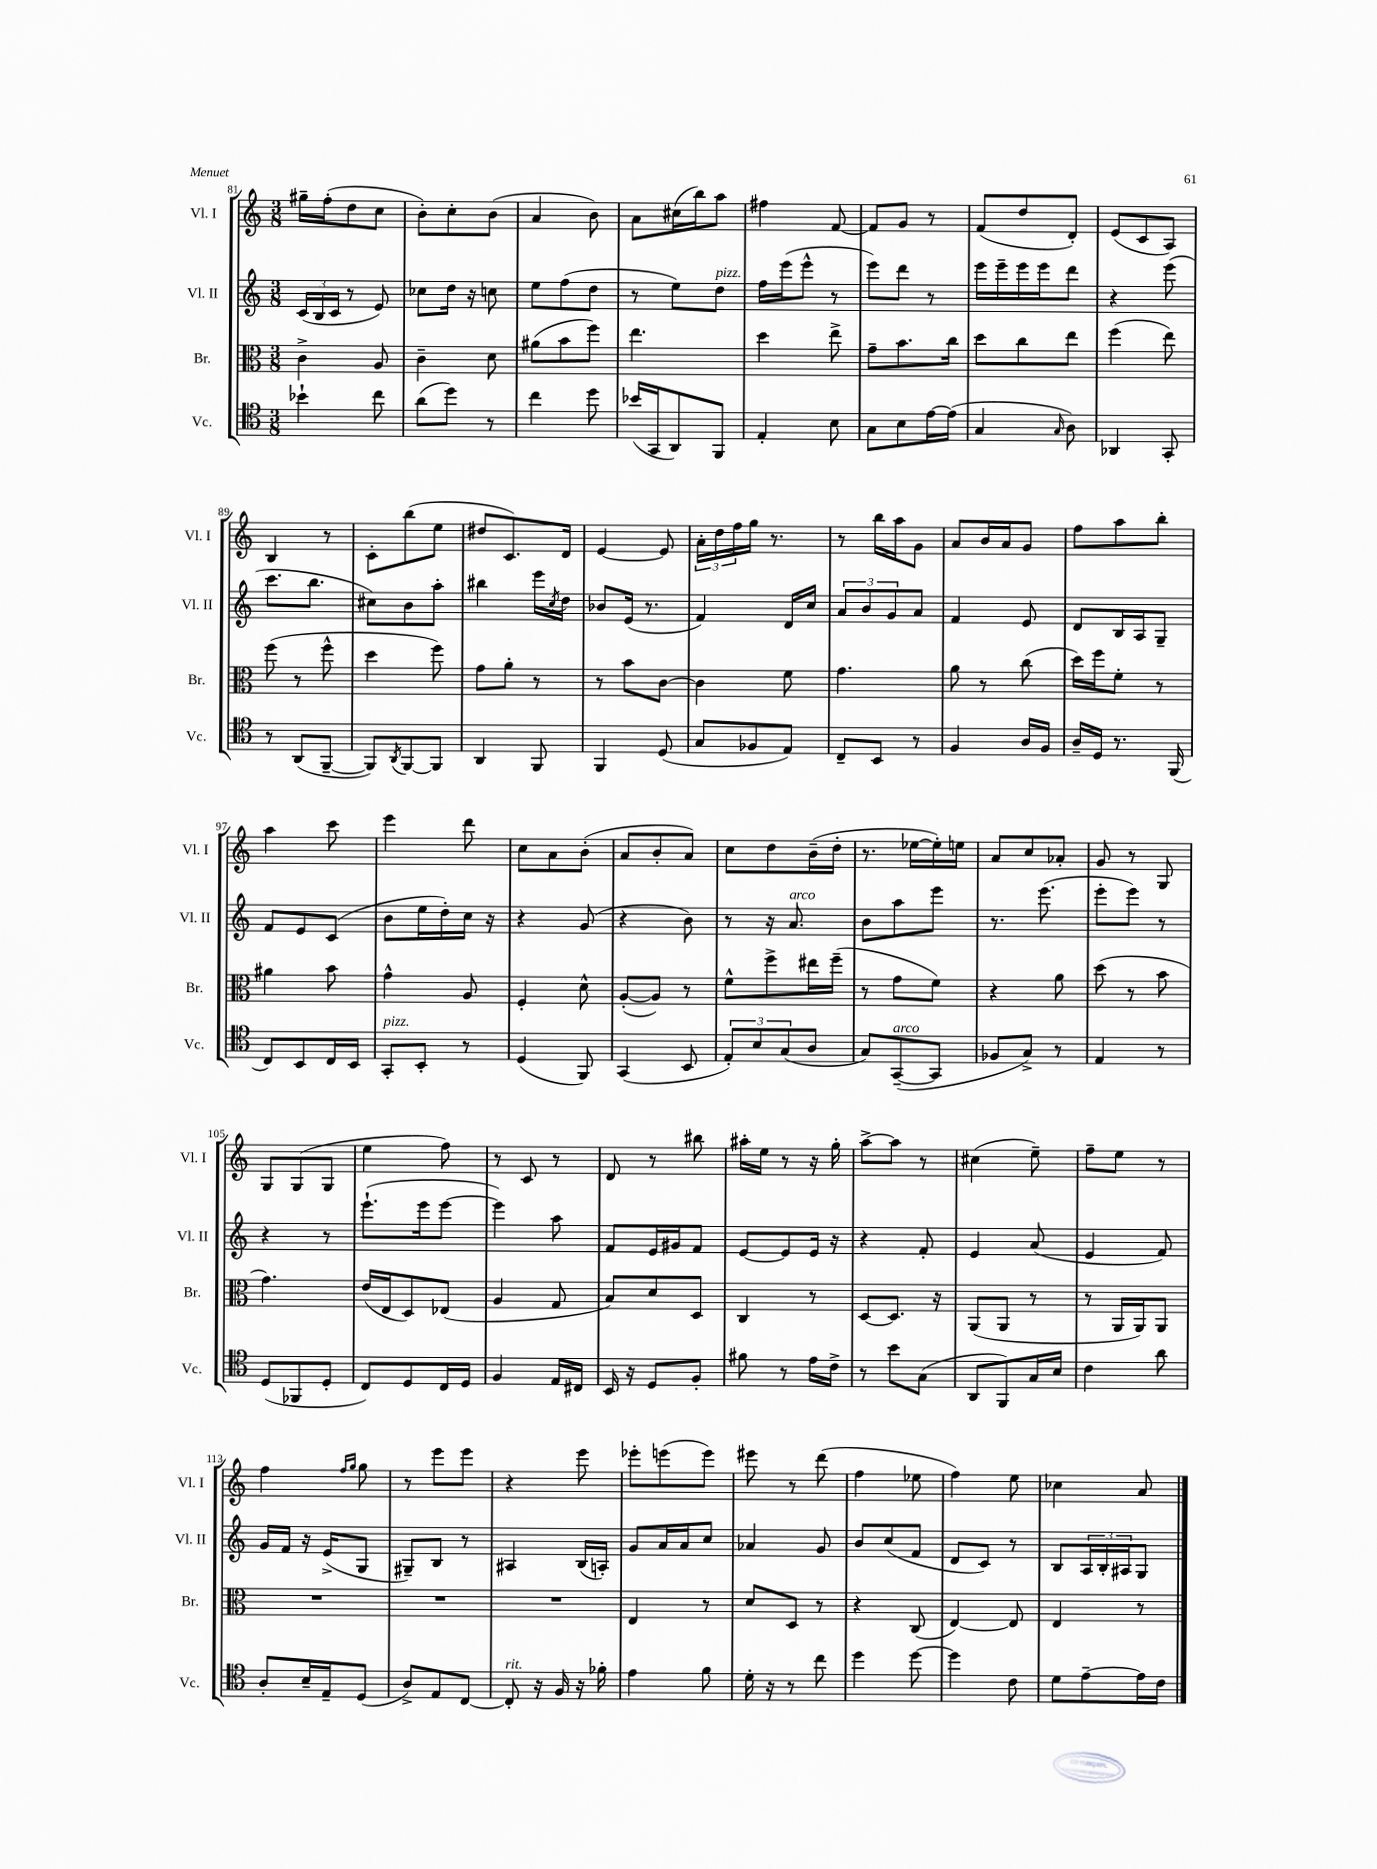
<<
\new StaffGroup <<
\new Staff = "s0" \with { instrumentName = "Vl. I" shortInstrumentName = "Vl. I" } {
    \clef treble \key c \major \numericTimeSignature \time 3/8
    gis''16-- f''16-.( d''8 c''8 |
    b'8-.) c''8-. b'8( |
    a'4 b'8) |
    a'8 cis''16( b''16) a''8 |
    fis''4 f'8~ |
    f'8 g'8 r8 |
    f'8( d''8 d'8-.) |
    e'8( c'8 a8) |
    b4 r8 |
    c'8-. b''8( e''8 |
    dis''8 c'8.) d'16 |
    e'4~ e'8 |
    \tuplet 3/2 { a'16-. d''16 f''16 } g''16 r8. |
    r8 b''16 a''16 g'8 |
    a'8 b'16 a'16 g'8 |
    f''8 a''8 b''8-. |
    a''4 c'''8 |
    e'''4 d'''8 |
    c''8 a'8 b'8-.( |
    a'8 b'8-. a'8) |
    c''8 d''8 b'16--( d''16-. |
    r8. ees''16~ ees''16-.) e''16 |
    a'8 c''8 aes'8-. |
    g'8 r8 g8 |
    g8 g8( g8 |
    e''4 f''8) |
    r8 c'8 r8 |
    d'8 r8 bis''8 |
    ais''16-. e''16 r8 r16 g''16-. |
    a''8~-> a''8 r8 |
    cis''4( e''8--) |
    f''8-- e''8 r8 |
    f''4 \grace { f''16 g''16 } g''8 |
    r8 e'''8 e'''8 |
    r4 e'''8 |
    ees'''8-. e'''8( e'''8) |
    eis'''8 r8 d'''8( |
    f''4 ees''8 |
    f''4) e''8 |
    ces''4 a'8 \bar "|." |
}
\new Staff = "s1" \with { instrumentName = "Vl. II" shortInstrumentName = "Vl. II" } {
    \clef treble \key c \major \numericTimeSignature \time 3/8
    \tuplet 3/2 { c'16( b16 c'16 } r8 e'8) |
    ces''8 d''16 r16 c''8 |
    e''8 f''8( d''8 |
    r8 e''8) d''8^\markup { \italic "pizz." } |
    f''16 e'''16( e'''8-^ r8 |
    e'''8) d'''8 r8 |
    e'''16 e'''16-- e'''16 e'''16 d'''8 |
    r4 e'''8( |
    c'''8. b''8. |
    cis''8) b'8 a''8-. |
    bis''4 e'''16 \acciaccatura { c''8 } d''16 |
    bes'8 e'16( r8. |
    f'4) d'16 c''16 |
    \tuplet 3/2 { a'8 b'8 g'8 } a'8 |
    f'4 e'8 |
    d'8 b16 a16 g8-- |
    f'8 e'8 c'8( |
    b'8 e''16 d''16-.) c''16 r16 |
    r4 g'8( |
    r4 b'8) |
    r8 r16 a'8.^\markup { \italic "arco" } |
    b'8 a''8 e'''8 |
    r8. e'''8.( |
    e'''8-. e'''8) r8 |
    r4 r8 |
    e'''8.-!( e'''16 e'''8~ |
    e'''4) a''8 |
    f'8 e'16 gis'16 f'8 |
    e'8~ e'8 e'16 r16 |
    r4 f'8-. |
    e'4 a'8( |
    e'4 f'8) |
    g'16 f'16 r16 e'16->( g8 |
    gis8--) b8 r8 |
    ais4 b16( a16-.) |
    g'8 a'16 a'16 c''8 |
    aes'4 g'8 |
    b'8 c''8( f'8 |
    d'8 c'8) r8 |
    b8 \tuplet 3/2 { a16 b16-. ais16 } g8 \bar "|." |
}
\new Staff = "s2" \with { instrumentName = "Br." shortInstrumentName = "Br." } {
    \clef alto \key c \major \numericTimeSignature \time 3/8
    c'4-> a8 |
    c'4-- d'8 |
    ais'8( b'8 f''8) |
    e''4. |
    d''4 e''8-> |
    g'8-- b'8. c''16 |
    d''8 c''8 e''8 |
    f''4( e''8) |
    f''8( r8 f''8-^ |
    d''4 f''8) |
    g'8 a'8-. r8 |
    r8 b'8 c'8~ |
    c'4 f'8 |
    g'4. |
    a'8 r8 c''8( |
    d''16) f''16 f'8-. r8 |
    ais'4 b'8 |
    g'4-^ a8 |
    f4-. d'8-^ |
    a8~-.( a8) r8 |
    f'8-^ f''8-> eis''16 f''16--( |
    r8 g'8 f'8) |
    r4 a'8 |
    d''8( r8 b'8 |
    g'4.) |
    e'16( e16 d8) ees8( |
    a4 g8 |
    b8) d'8 d8 |
    c4 r8 |
    d8~ d8. r16 |
    a,8( a,8 r8 |
    r8 a,16 a,16) a,8 |
    R4. |
    R4. |
    R4. |
    e4 r8 |
    d'8 d8 r8 |
    r4 c8( |
    e4~) e8 |
    e4 r8 \bar "|." |
}
\new Staff = "s3" \with { instrumentName = "Vc." shortInstrumentName = "Vc." } {
    \clef tenor \key c \major \numericTimeSignature \time 3/8
    bes'4-! c''8 |
    a'8( d''8) r8 |
    c''4 d''8 |
    bes'16( g,16 a,8) f,8 |
    e4-. b8 |
    g8 b8 e'16~ e'16( |
    g4 \grace { g16 } a8) |
    aes,4 g,8-. |
    r8 a,8( f,8~-- |
    f,8) \acciaccatura { a,8 } f,8~ f,8 |
    a,4 f,8 |
    f,4 d8( |
    g8 fes8 e8) |
    c8-- b,8 r8 |
    f4 a16 f16 |
    a16-- d16 r8. f,16( |
    c8) b,8 c16 b,16 |
    g,8-.^\markup { \italic "pizz." } b,8-. r8 |
    d4( f,8) |
    g,4( b,8 |
    \tuplet 3/2 { e8-.) b8 g8( } a8 |
    g8) g,8~--^\markup { \italic "arco" }( g,8 |
    fes8 g8->) r8 |
    e4 r8 |
    d8( fes,8 d8-. |
    c8) d8 c16 d16 |
    f4 e16 cis16 |
    b,16 r16 d8 f8-. |
    fis'8 r8 e'16 c'16-> |
    r8 b'8 g8( |
    a,8 f,8) g16 b16 |
    c'4 a'8 |
    a8-. b16-- e16-- d8( |
    a8->) e8 c8~ |
    c8-.^\markup { \italic "rit." } r16 f16 r16 fes'16-. |
    e'4 f'8 |
    d'16-. r16 r8 c''8 |
    d''4 d''8~ |
    d''4 c'8 |
    d'8 e'8~-- e'16 c'16 \bar "|." |
}
>>
>>
\layout { \context { \Score currentBarNumber = #81 } }
